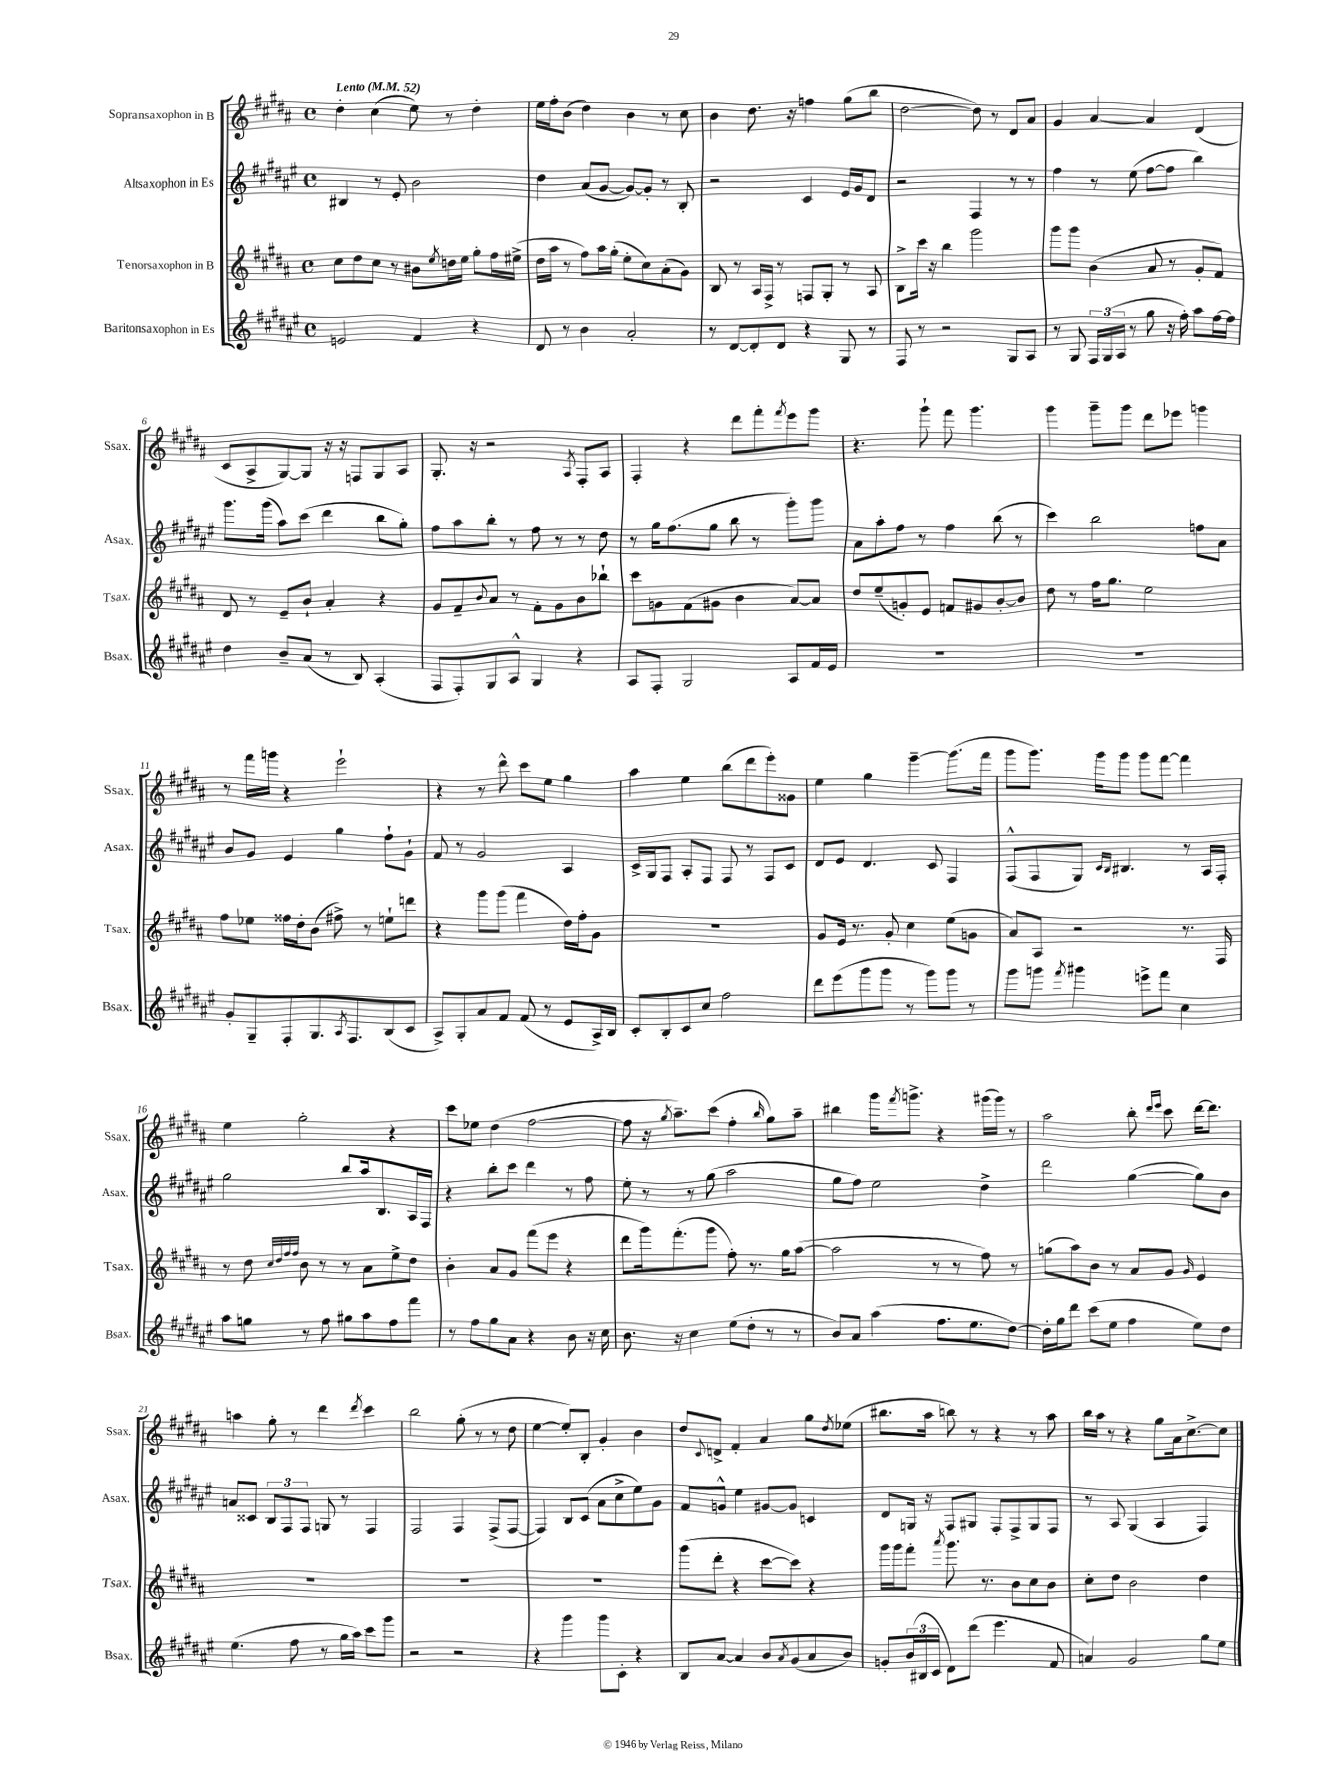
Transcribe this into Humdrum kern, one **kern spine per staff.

**kern	**kern	**kern	**kern
*part4	*part3	*part2	*part1
*staff4	*staff3	*staff2	*staff1
*I"Baritonsaxophon in Es	*I"Tenorsaxophon in B	*I"Altsaxophon in Es	*I"Sopransaxophon in B
*I'Bsax.	*I'Tsax.	*I'Asax.	*I'Ssax.
*clefG2	*clefG2	*clefG2	*clefG2
*k[f#c#g#d#a#e#]	*k[f#c#g#d#a#]	*k[f#c#g#d#a#e#]	*k[f#c#g#d#a#]
*M4/4	*M4/4	*M4/4	*M4/4
*met(c)	*met(c)	*met(c)	*met(c)
*MM52	*MM52	*MM52	*MM52
=1	=1	=1	=1
!	!	!	!LO:TX:a:B:t=Lento
2en/	8cc#\L	4B#X/	4dd#'\
.	8dd#\	.	.
.	8cc#\J	8r	(4cc#\
.	8r	8e#'/	.
4f#/	8b#X\L	2b\	8ee\)
.	8qee/	.	.
.	16ddn\L	.	8r
.	16ee\JJ	.	.
4r	8gg#'\L	.	4dd#'\
.	16ff#\L	.	.
.	(16ee#X^\JJ	.	.
=2	=2	=2	=2
8d#/	16dd#\LL	4dd#\	16ee\LL
.	16aa#\JJ	.	16ff#'\J
8r	8r	.	(8b\J
4b\	8ff#\L)	(8a#/L	4dd#\)
.	16aa#\L	[8g#/J	.
.	(16gg#'\JJ	.	.
2a#'/	8ee'\L	8g#/L_)	4b\
.	8cc#\)	8g#'/J]	.
.	(8a#'\	8r	8r
.	8g#\J)	8B'/	8cc#\
=3	=3	=3	=3
8r	8B/	2r	4b\
[8d#/L	8r	.	.
8d#'/]	16A#/LL	.	8.dd#\
.	16F#^/JJ	.	.
8d#/J	8r	.	.
.	.	.	16r
4r	8Fn/L	4c#/	4ffn\
.	8G#'/J	.	.
8G#/	8r	16e#/LL	(8gg#\L
.	.	16g#/J	.
8r	8A#/	8d#/J	8bb\J
=4	=4	=4	=4
8F#/	8B^\L	2r	[2dd#\
8r	16ccc#\Jk	.	.
.	16r	.	.
2r	4bb\	.	.
.	2ggg#\	4F#/	8dd#\])
.	.	.	8r
8G#/L	.	8r	8d#/L
8A#/J	.	8r	8a#/J
=5	=5	=5	=5
8r	8ggg#\L	4ff#\	4g#/
8G#/	8ggg#\J	.	.
24F#/LL	(4b\	8r	[4a#/
(24G#/	.	.	.
24A#/JJ	.	.	.
8r	.	(8ee#\	.
8gg#\	8a#/	[8ff#\L	4a#/]
16r	8r	8ff#\J]	.
16ff#'\)	.	.	.
8aa#\L	8g#'/L	4bb\)	(4d#/
[16ff#\L	8f#/J)	.	.
16ff#\JJ]	.	.	.
!!LO:LB:g=z
=6	=6	=6	=6
4dd#\	8d#/	8.ggg#\L	8c#/L
.	8r	.	8A#^/
.	.	(16ggg#\Jk	.
8b~/L	8e~/L	8aa#\L)	[8G#/)
(8a#/J	8b`/J	(8ccc#\J	8G#/J]
8r	4a#'/	4ddd#\	16r
.	.	.	16r
8B/)	.	.	8Fn/L
(4A#'/	4r	8bb\L	8G#/
.	.	8gg#'\J)	8A#/J
=7	=7	=7	=7
8F#/L	8g#/L	8ff#\L	8.G#'/
8F#'/)	8f#~/	8aa#\	.
.	.	.	16r
.	8qqb/	.	.
8G#/	8a#/J	8bb'\J	2r
8A#^^/J	8r	8r	.
4G#/	8f#'\L	8ff#\	.
.	8g#\	8r	.
.	.	.	8qA#/
4r	8b\	8r	8F#'/L
.	8bb-X`\J	8dd#\	8A#/J
=8	=8	=8	=8
8A#/L	8ccc#\L	8r	4F#'/
8F#'/J	8gn\	16gg#\KL	.
.	.	(8.ff#\	.
2G#/	(8f#\	.	4r
.	8g#X\J	8gg#\J	.
.	4b\	8bb\	8ddd#\L
.	.	8r	8fff#'\
.	.	.	8qfff#/
8A#/L	[8a#/L)	8ggg#'\L)	8eee\
16f#/L	8a#/J]	8ggg#\J	8ggg#\J
16e#/JJ	.	.	.
=9	=9	=9	=9
1r	8dd#/L	8a#\L	4.r
.	(8ee~/	8aa#'\	.
.	8gn'/)	8ff#\J	.
.	8e/J	8r	8ggg#`\
.	8fn/L	4ff#\	8fff#\
.	8g#X/	.	4.ggg#\
.	[8b'/	(8bb\	.
.	8b/J]	8r	.
=10	=10	=10	=10
1r	8dd#\	4ccc#\)	4ggg#\
.	8r	.	.
.	16ff#\KL	2bb\	8ggg#~\L
.	8.gg#\J	.	.
.	.	.	8ggg#\J
.	2ee\	.	8ddd#\L
.	.	.	8eee-X\J
.	.	8ffn\L	4gggn\
.	.	8a#\J	.
!!LO:LB:g=z
=11	=11	=11	=11
8g#'/L	8ff#\L	8b/L	8r
8G#~/	8ee-X\J	8g#/J	16fff#\LL
.	.	.	16gggn\JJ
8F#'/	16ff##X\LL	4e#/	4r
.	16dd#'\J	.	.
8.G#/	(8b\J	.	.
.	8ff#X^\)	4gg#\	2eee`\
8qA#/	.	.	.
8.F#/	.	.	.
.	8r	.	.
(8B/	8een`\L	8ff#`\L	.
8c#/J	8dddn\J	8g#`\J	.
=12	=12	=12	=12
8A#^/L)	4r	8f#/	4r
8G#'/	.	8r	.
8a#/	8ggg#\L	2g#/	8r
8f#/J	(8ggg#\J	.	8ddd#^^\
(8f#/	4fff#\	.	8ccc#\L
8r	.	.	8ee\J
8e#/L	16dd#\LL)	4A#/	4gg#\
.	16ff#'\J	.	.
16A#^/L)	8g#\J	.	.
16B/JJ	.	.	.
=13	=13	=13	=13
8c#'/L	1r	16c#^/LL	4aa#\
.	.	16G#/J	.
8B'/	.	8F#/J	.
8c#/	.	8A#'/L	4ee\
8cc#/J	.	8F#/J	.
2ff#\	.	8F#/	(8bb\L
.	.	8r	8ddd#\
.	.	8F#/L	8eee'\)
.	.	8c#/J	8g##X\J
=14	=14	=14	=14
8ddd#\L	8g#/L	8d#/L	4ee\
(8eee#\	16e/Jk	8e#/J	.
.	8.r	.	.
8ggg#\	.	4.d#/	4gg#\
8ggg#\J	8g#'/	.	.
8r	4cc#\	.	[4ggg#~\
8ggg#\L)	.	8c#/	.
8ggg#\J	(8ee\L	4F#/	(8.ggg#\L]
8r	8gn\J	.	.
.	.	.	16fff#\Jk
=15	=15	=15	=15
8ggg#\L	8a#/L)	(8F#^^/L	8ggg#\L
8gggn\J	8A#/J	8F#/	8.ggg#\J)
8qfff#/	.	.	.
4ggg#X\	2r	8G#/J)	.
.	.	.	16ggg#\KL
.	.	16qqc#/LL	.
.	.	16qqB/JJ	.
.	.	4.B#X/	8ggg#\J
8eeen^\L	.	.	8ggg#\L
8fff#\J	.	.	[8fff#\J
4cc#\	8.r	8r	4fff#\]
.	.	16A#/LL	.
.	16F#/	16F#'/JJ	.
!!LO:LB:g=z
=16	=16	=16	=16
8aa#\L	8r	2gg#\	4ee\
8ggn\J	8dd#\	.	.
.	32qqcc#/LLL	.	.
.	32qqdd#/	.	.
.	32qqff#/	.	.
.	32qqff#/JJJ	.	.
8r	8b\	.	2gg#'\
8ff#\	8r	.	.
8gg#X\L	8r	8bb/L	.
8aa#\	8a#\L	16aa#/k	.
.	.	8.B/	.
8ff#\	8ee^\	.	4r
8fff#\J	8dd#\J	16A#/L	.
.	.	16F#/JJ	.
=17	=17	=17	=17
8r	4b'\	4r	8ccc#\L
8ff#\L	.	.	8ee-X\J
8gg#\	8a#/L	8bb'\L	(4dd#\
8a#\J	8g#/J	8ccc#\J	.
4r	(8fff#\L	4ddd#\	[2ff#\
.	8eee\J	.	.
8b\	4r	8r	.
16r	.	8ff#\	.
16cc#\	.	.	.
=18	=18	=18	=18
8.b\	8ddd#\L	8ee#'\	8ff#\]
.	16ggg#\k)	8r	16r
.	.	.	8qgg#/
16r	(8.fff#'\	.	8.aa#~\L)
4cc#\	.	8r	.
.	8ggg#\J	(8gg#\	(8ccc#\J
(8ee#\L	8ff#'\)	2aa#\	4ff#'\
8dd#'\J	8.r	.	.
.	.	.	16qqbb/
8r	.	.	8gg#\L)
.	16gg#\KL	.	.
8r	([8aa#\J	.	8aa#~\J
=19	=19	=19	=19
8b/L)	2aa#\]	8gg#\L	4bb#X\
8a#/J	.	8ff#\J)	.
(4aa#\	.	2ee#\	16ggg#\KL
.	.	.	8qfff#/
.	.	.	8.gggn^\J
8.ff#\L	8r	.	4r
.	8r	.	.
8.ee#\	.	.	.
.	8ff#\)	4dd#^\	(16ggg#X\LL
.	.	.	16ggg#\JJ)
[8dd#\J)	8r	.	8r
=20	=20	=20	=20
16dd#'\LL]	(8ggn\L	2ddd#\	2aa#\
16gg#\J	.	.	.
8ddd#\J	8aa#\)	.	.
(8ccc#\L	8b\J	.	.
8ee#\J	8r	.	.
4ff#\	8a#/L	([4gg#\	8bb'\
.	.	.	16qqddd#/LL
.	.	.	16qqeee/JJ
.	8g#/J	.	8ccc#\
.	16qqg#/	.	.
8ee#\L)	4e/	8gg#\L])	[16ddd#\KL
.	.	.	8.ddd#\J]
8dd#\J	.	8b\J	.
!!LO:LB:g=z
=21	=21	=21	=21
(4.ee#\	1r	8an/L	4aan\
.	.	8c##X/J	.
.	.	12B/L	8gg#'\
.	.	12F#/	.
8ff#\	.	.	8r
.	.	12F#/J	.
8r	.	8Gn/	4ddd#\
16gg#\LL	.	8r	.
16aa#\JJ)	.	.	.
.	.	.	8qddd#/
8ccc#\L	.	4F#/	4ccc#\
8ggg#\J	.	.	.
=22	=22	=22	=22
2r	1r	2F#/	2bb\
2r	.	4F#/	(8gg#'\
.	.	.	8r
.	.	(8F#^/L	8r
.	.	[8F#/J	8dd#\
=23	=23	=23	=23
4r	1r	4F#/])	[4ee\
4ggg#\	.	8B/L	8ee'/L])
.	.	(8c#/J	8B'/J
8ggg#\L	.	8a#\L	4g#'/
8c#'\J	.	8cc#^\	.
4r	.	8ee#\)	4b\
.	.	8g#\J	.
=24	=24	=24	=24
8B/L	(8ggg#\L	8f#/L	8dd#/L
.	.	.	8qqc#/
[8a#/J	8ddd#'\J	8gn^^/J	8dn^/J
4a#/]	4r	4ee#\	4f#'/
8b/L	[8ccc#\L	[8g#X/L	4a#/
8qa#/	.	.	.
(8g#/	8ccc#\J])	8g#/J]	.
8a#/	4r	4cn/	8gg#\L
.	.	.	8qdd#/
8b/J)	.	.	(8ee-X\J
=25	=25	=25	=25
8gn'/L	16ggg#\LL	8d#/L	8.bb#X\L
.	16ggg#\J	.	.
(24b/L	8fff#'\J	16Gn/Jk	.
24B#X/	.	.	.
.	.	16r	16aa#\Jk
24c#/JJ	.	.	.
.	8qaaa#/	.	.
8d#\L)	8.ggg#\	8F#/L	8bbn\)
(8ddd#\J	.	8G#X/J	8r
.	8.r	.	.
4.eee#\	.	8F#'/L	4r
.	8b\L	8F#^/	.
.	8cc#\	8G#/	8r
8f#/	8b\J	8F#/J	8aa#\
=26	=26	=26	=26
4an/)	8cc#'\L	8r	16bb\LL
.	.	.	16aa#\JJ
.	8dd#\J	8A#/	8r
2g#/	2b\	(4G#/	4r
.	.	4A#/	8gg#\L
.	.	.	16a#\k
.	.	.	[8.cc#^\
8gg#\L	4dd#\	4F#/)	.
8ee#\J	.	.	8cc#\J]
==	==	==	==
*-	*-	*-	*-
